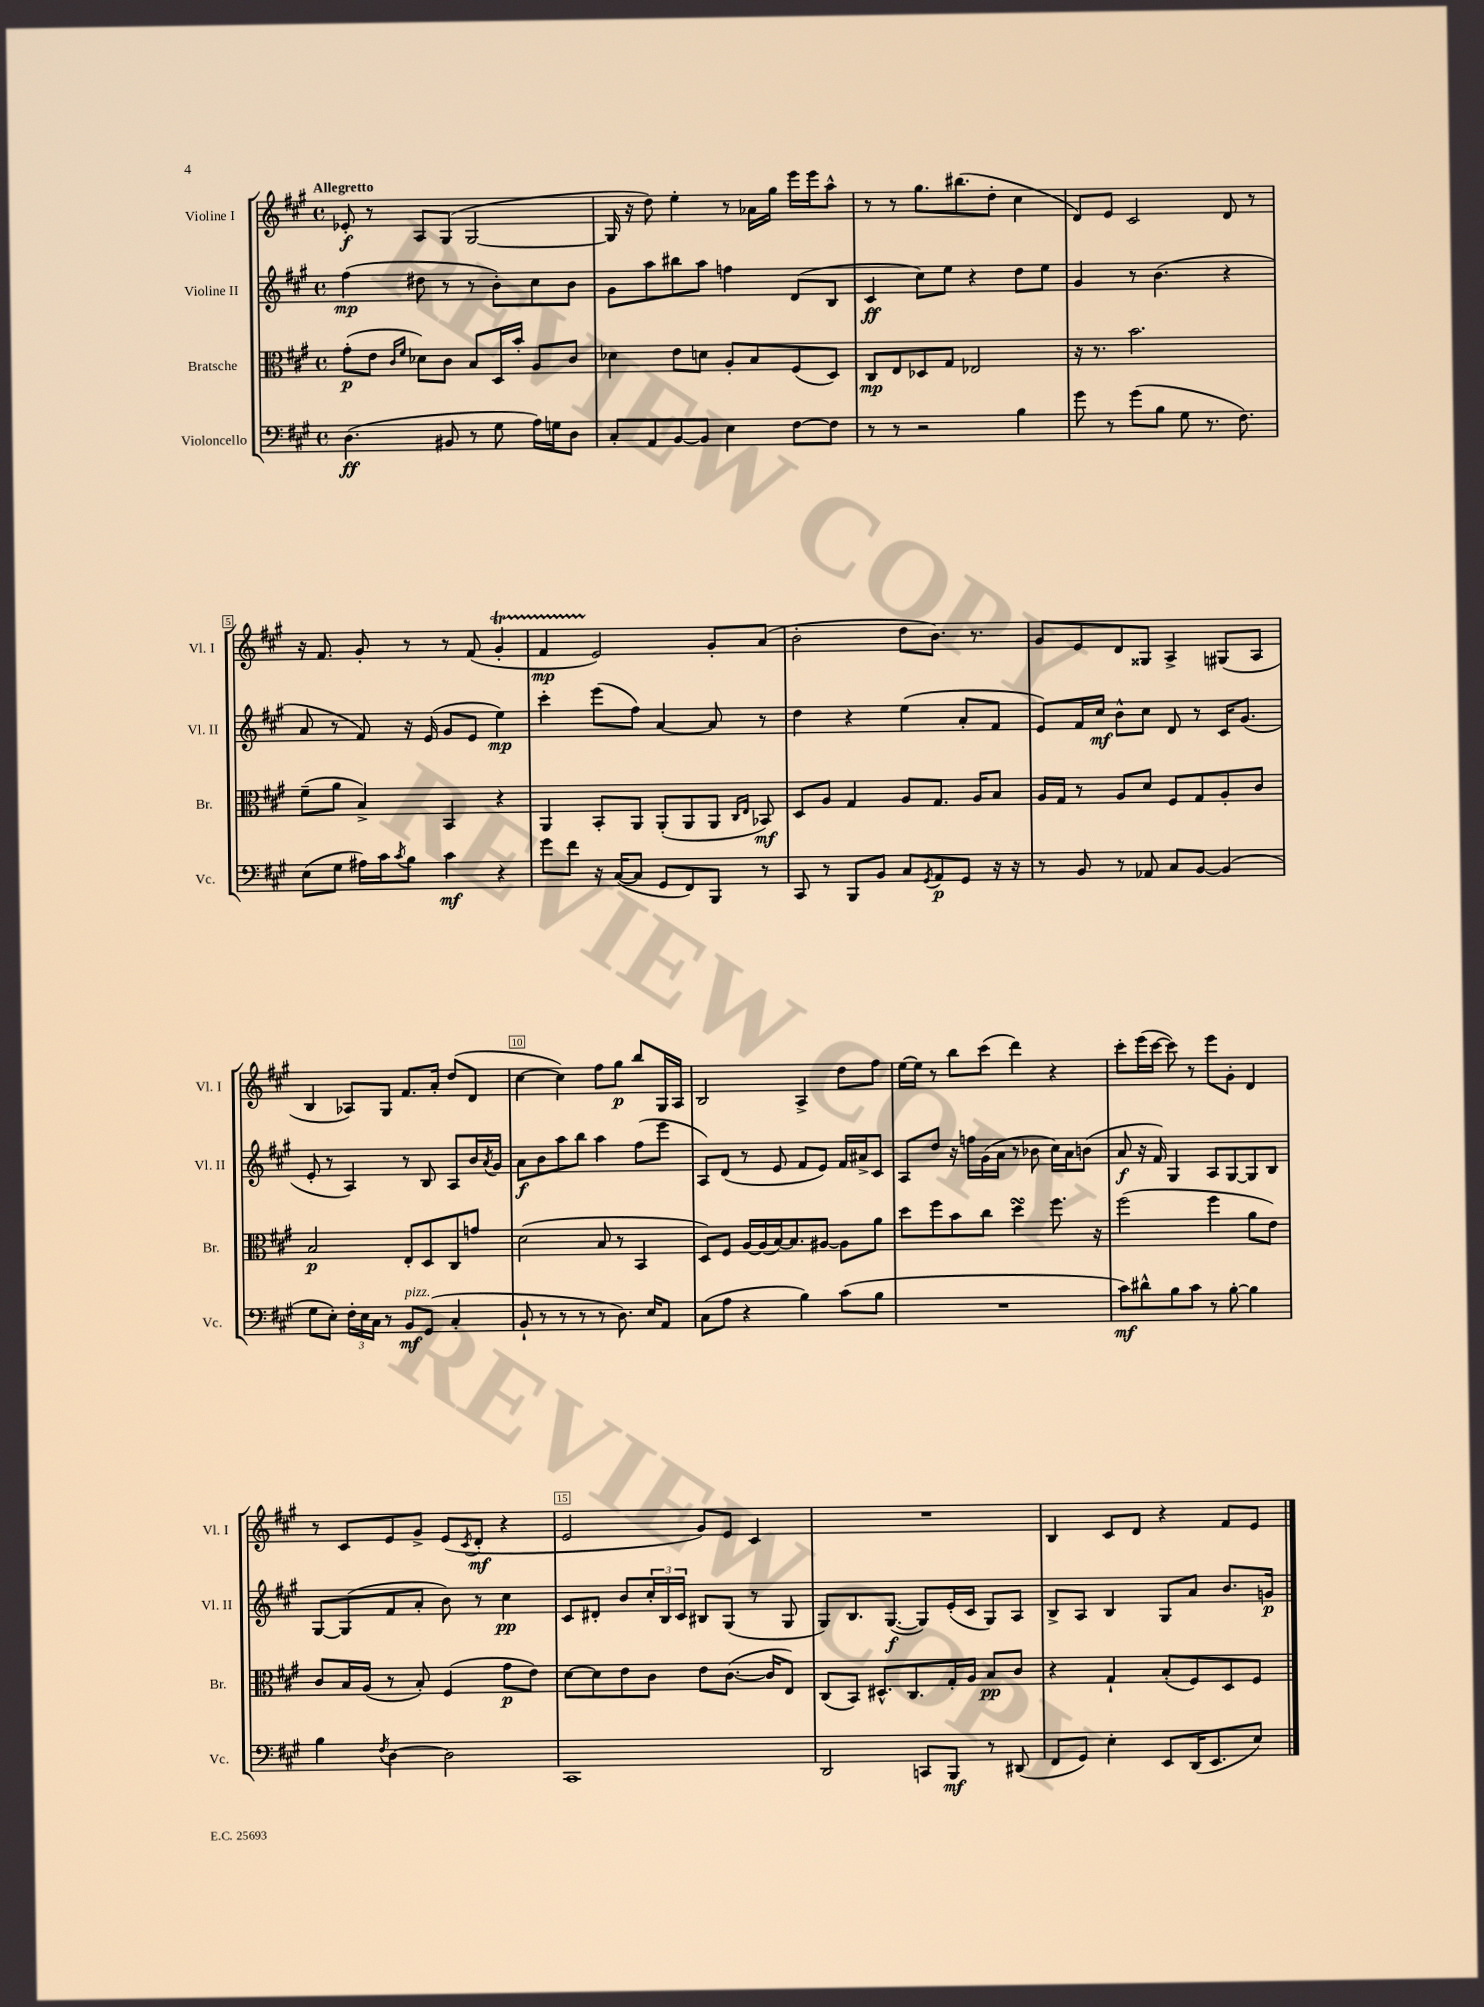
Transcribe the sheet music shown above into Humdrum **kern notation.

**kern	**dynam	**kern	**dynam	**kern	**dynam	**kern	**dynam
*part4	*part4	*part3	*part3	*part2	*part2	*part1	*part1
*staff4	*staff4	*staff3	*staff3	*staff2	*staff2	*staff1	*staff1
*I"Violoncello	*	*I"Bratsche	*	*I"Violine II	*	*I"Violine I	*
*I'Vc.	*	*I'Br.	*	*I'Vl. II	*	*I'Vl. I	*
*clefF4	*	*clefC3	*	*clefG2	*	*clefG2	*
*k[f#c#g#]	*	*k[f#c#g#]	*	*k[f#c#g#]	*	*k[f#c#g#]	*
*M4/4	*	*M4/4	*	*M4/4	*	*M4/4	*
*met(c)	*	*met(c)	*	*met(c)	*	*met(c)	*
=1	=1	=1	=1	=1	=1	=1	=1
!	!	!	!	!	!	!LO:TX:a:B:t=Allegretto	!
(4.D\	ff	(8g#'\L	p	(4ff#\	mp	8e-X'/	f
.	.	8e\J	.	.	.	8r	.
.	.	16qqc#/LL	.	.	.	.	.
.	.	16qqf#/JJ	.	.	.	.	.
.	.	8d-X\L)	.	8dd#X\	.	8A/L	.
8BB#X/	.	8c#\J	.	8r	.	(8G#/J	.
8r	.	8B/L	.	8r	.	[2G#/	.
8G#\	.	16D/L	.	8b'\L)	.	.	.
.	.	16b'/JJ	.	.	.	.	.
16A\LL)	.	8A/L	.	8cc#\	.	.	.
16Gn\J	.	.	.	.	.	.	.
8D\J	.	8c#/J	.	8b\J	.	.	.
=2	=2	=2	=2	=2	=2	=2	=2
8C#'/L	.	4d-X\	.	8g#\L	.	16G#/]	.
.	.	.	.	.	.	16r	.
8AA/	.	.	.	8aa\	.	8dd\)	.
[8BB/	.	8e\L	.	8bb#X\	.	4ee'\	.
8BB/J]	.	8dn\J	.	8aa\J	.	.	.
4E\	.	8A'/L	.	4ffn\	.	8r	.
.	.	8B/	.	.	.	16a-X\LL	.
.	.	.	.	.	.	16gg#\JJ	.
[8F#\L	.	(8F#/	.	(8d/L	.	16eee\LL	.
.	.	.	.	.	.	16eee\J	.
8F#\J]	.	8D/J)	.	8B/J	.	8aa^^\J	.
=3	=3	=3	=3	=3	=3	=3	=3
8r	.	8C#/L	mp	4c#/	ff	8r	.
8r	.	8E/	.	.	.	8r	.
2r	.	8D-X/	.	8cc#\L)	.	8.gg#\L	.
.	.	8G#/J	.	8ee\J	.	.	.
.	.	.	.	.	.	(8.bb#X\	.
.	.	2E-X/	.	4r	.	.	.
.	.	.	.	.	.	8dd'\J	.
4B\	.	.	.	8dd\L	.	4cc#\	.
.	.	.	.	8ee\J	.	.	.
=4	=4	=4	=4	=4	=4	=4	=4
8g#\	.	16r	.	4g#/	.	8d/L)	.
.	.	8.r	.	.	.	.	.
8r	.	.	.	.	.	8e/J	.
(8g#\L	.	2.b\	.	8r	.	2c#/	.
8B\J	.	.	.	(4.b\	.	.	.
8G#\	.	.	.	.	.	.	.
8.r	.	.	.	.	.	.	.
.	.	.	.	4r	.	8d/	.
8.F#\)	.	.	.	.	.	.	.
.	.	.	.	.	.	8r	.
!!LO:LB:g=z
=5	=5	=5	=5	=5	=5	=5	=5
(8E\L	.	(8f#~\L	.	8a/	.	16r	.
.	.	.	.	.	.	8.f#/	.
8G#\J	.	8a\J	.	8r	.	.	.
16A#X\LL)	.	4B^/)	.	8f#/)	.	8g#'/	.
16c#\J	.	.	.	.	.	.	.
8qc#/	.	.	.	.	.	.	.
8B\J	.	.	.	16r	.	8r	.
.	.	.	.	(16e/	.	.	.
4c#\	mf	4BB/	.	8g#/L	.	8r	.
.	.	.	.	8e/J	.	(8f#/	.
4r	.	4r	.	4ee\)	mp	4g#t'/	.
=6	=6	=6	=6	=6	=6	=6	=6
8g#\L	.	4AA/	.	4ccc#'\	.	4f#TTT/	mp
8f#\J	.	.	.	.	.	.	.
16r	.	8BB'/L	.	(8eee\L	.	2e/)	.
([16C#/KL	.	.	.	.	.	.	.
8C#/J]	.	8AA/J	.	8ff#\J)	.	.	.
8GG#/L	.	(8AA'/L	.	[4a/	.	.	.
8FF#/)	.	8AA/	.	.	.	.	.
8BBB/J	.	8AA/J	.	8a/]	.	8g#'/L	.
.	.	16qqC#/LL	.	.	.	.	.
.	.	16qqE/JJ	.	.	.	.	.
8r	.	8BB-X/)	mf	8r	.	(8a/J	.
=7	=7	=7	=7	=7	=7	=7	=7
8CC#/	.	8D/L	.	4dd\	.	2b'\	.
8r	.	8A/J	.	.	.	.	.
8BBB/L	.	4G#/	.	4r	.	.	.
8BB/J	.	.	.	.	.	.	.
8C#/L	.	8A/L	.	(4ee\	.	8dd\L	.
8qGG#/	.	.	.	.	.	.	.
8AA/	p	8.G#/J	.	.	.	8.b\J)	.
8GG#/J	.	.	.	8a'/L	.	.	.
.	.	16A/KL	.	.	.	8.r	.
16r	.	8B/J	.	8f#/J	.	.	.
16r	.	.	.	.	.	.	.
=8	=8	=8	=8	=8	=8	=8	=8
8r	.	16A/LL	.	8e/L)	.	8g#/L	.
.	.	16G#/JJ	.	.	.	.	.
8BB/	.	8r	.	16f#/L	.	8e/	.
.	.	.	.	16cc#/JJ	mf	.	.
8r	.	8A/L	.	8b^^\L	.	8d/	.
8AA-X/	.	8d/J	.	8cc#\J	.	8G##X/J	.
8C#/L	.	8F#/L	.	8d/	.	4A^/	.
[8BB/J	.	8G#/	.	8r	.	.	.
(4BB/]	.	8A'/	.	16c#/KL	.	(8G#X/L	.
.	.	.	.	(8.g#/J	.	.	.
.	.	8c#/J	.	.	.	8A/J	.
!!LO:LB:g=z
=9	=9	=9	=9	=9	=9	=9	=9
8G#\L	.	2B/	p	8e'/	.	4B/	.
8E'\J)	.	.	.	8r	.	.	.
24F#'\LL	.	.	.	4A/)	.	8A-X/L)	.
24E\	.	.	.	.	.	.	.
24C#\JJ	.	.	.	.	.	.	.
8r	.	.	.	.	.	8G#/J	.
!LO:TX:a:i:t=pizz.	!	!	!	!	!	!	!
8BB/L	mf	8E'/L	.	8r	.	8.f#/L	.
(8GG#/J	.	8D/	.	8B/	.	.	.
.	.	.	.	.	.	16a'/Jk	.
4C#'/	.	8C#/	.	8A/L	.	(8dd/L	.
.	.	8gn/J	.	16b/L	.	8d/J	.
.	.	.	.	8qa/	.	.	.
.	.	.	.	16g#/JJ	.	.	.
=10	=10	=10	=10	=10	=10	=10	=10
8BB`/	.	(2d\	.	8a\L	f	[4cc#\	.
8r	.	.	.	8b\	.	.	.
8r	.	.	.	8aa\	.	4cc#\])	.
8r	.	.	.	8bb\J	.	.	.
8r	.	8B/	.	4aa\	.	8ff#\L	.
8.D\)	.	8r	.	.	.	8gg#\J	p
.	.	4BB/	.	(8ff#\L	.	8bb/L	.
16E/KL	.	.	.	.	.	.	.
8AA/J	.	.	.	8eee\J	.	16G#/L	.
.	.	.	.	.	.	16A/JJ	.
=11	=11	=11	=11	=11	=11	=11	=11
(8C#\L	.	8D/L)	.	8A/L)	.	2B/	.
8A\J	.	8F#/J	.	(8d/J	.	.	.
4r	.	[16A/LL	.	8r	.	.	.
.	.	(16A/]	.	.	.	.	.
.	.	[16B/J)	.	8e/	.	.	.
.	.	8.B/]	.	.	.	.	.
4B\)	.	.	.	8f#/L	.	4A^/	.
.	.	[8A#X/J	.	8e/J)	.	.	.
(8c#\L	.	8A#\L]	.	16f#/LL	.	8dd\L	.
.	.	.	.	16a#X^/J	.	.	.
8B\J	.	8a\J	.	8c#/J	.	8ff#\J	.
=12	=12	=12	=12	=12	=12	=12	=12
1r	.	8dd\L	.	8A/L	.	[16ee\LL	.
.	.	.	.	.	.	16ee\JJ]	.
.	.	8ff#\	.	8dd/J	.	8r	.
.	.	8b\	.	16r	.	8bb\L	.
.	.	.	.	16ffn\LL	.	.	.
.	.	8cc#\J	.	(16g#\	.	(8ccc#\J	.
.	.	.	.	16a\JJ	.	.	.
.	.	4ddsSSs\	.	8r	.	4ddd\)	.
.	.	.	.	8b-X\	.	.	.
.	.	8.ff#\	.	16cc#\LL)	.	4r	.
.	.	.	.	16a\J	.	.	.
.	.	.	.	(8bn\J	.	.	.
.	.	16r	.	.	.	.	.
=13	=13	=13	=13	=13	=13	=13	=13
8c#\L)	mf	(2ff#\	.	8a/	f	8ccc#'\L	.
8d#X^^\	.	.	.	16r	.	(16eee\L	.
.	.	.	.	16f#/)	.	[16ccc#\JJ	.
8B\	.	.	.	4G#/	.	8ccc#\])	.
8c#\J	.	.	.	.	.	8r	.
8r	.	4ff#\	.	8A/L	.	8eee\L	.
[8B'\	.	.	.	[8G#/	.	8g#'\J	.
4B\]	.	8a\L	.	8G#/]	.	4d/	.
.	.	8e\J)	.	8B/J	.	.	.
!!LO:LB:g=z
=14	=14	=14	=14	=14	=14	=14	=14
4B\	.	8c#/L	.	[8G#/L	.	8r	.
.	.	16B/L	.	(8G#/]	.	8c#/L	.
.	.	(16A/JJ	.	.	.	.	.
8qF#/	.	.	.	.	.	.	.
[4D\	.	8r	.	8f#/	.	8e/	.
.	.	8B'/)	.	8a'/J	.	8g#^/J	.
2D\]	.	(4F#/	.	8b\)	.	(8e/L	.
.	.	.	.	.	.	8qc#/	.
.	.	.	.	8r	.	8d'/J	mf
.	.	8g#\L	p	4cc#\	pp	4r	.
.	.	8e\J)	.	.	.	.	.
=15	=15	=15	=15	=15	=15	=15	=15
1CC#	.	[8d\L	.	8c#/L	.	2e/	.
.	.	8d\]	.	8d#X'/J	.	.	.
.	.	8e\	.	8b/L	.	.	.
.	.	8c#\J	.	24cc#'/L	.	.	.
.	.	.	.	24B/	.	.	.
.	.	.	.	24c#/JJ	.	.	.
.	.	8e\L	.	8B#X/L	.	8g#/L)	.
.	.	([8.c#\J	.	(8G#/J	.	8e/J	.
.	.	.	.	8r	.	4c#/	.
.	.	16c#/KL]	.	.	.	.	.
.	.	8E/J)	.	8G#/	.	.	.
=16	=16	=16	=16	=16	=16	=16	=16
2DD/	.	(8C#/L	.	8G#/L)	.	1r	.
.	.	8BB/J)	.	8.B/	.	.	.
.	.	8.D#X^^/L	.	.	.	.	.
.	.	.	.	([8.G#/J	f	.	.
.	.	8.C#/	.	.	.	.	.
8CCn/L	.	.	.	8G#/L])	.	.	.
8BBB/J	mf	16G#'/L	.	(16e'/L	.	.	.
.	.	16A/JJ	.	16c#/JJ	.	.	.
8r	.	8B/L	pp	8G#/L)	.	.	.
(8DD#X/	.	8c#/J	.	8A/J	.	.	.
=17	=17	=17	=17	=17	=17	=17	=17
8FF#/L	.	4r	.	8B^/L	.	4B/	.
8GG#/J)	.	.	.	8A/J	.	.	.
4E'\	.	4G#`/	.	4B/	.	8c#/L	.
.	.	.	.	.	.	8d/J	.
8EE/L	.	(8B'/L	.	8G#/L	.	4r	.
(16DD/K	.	8F#/)	.	8a/J	.	.	.
8.EE/	.	.	.	.	.	.	.
.	.	8D/	.	8.b/L	.	8f#/L	.
8E/J)	.	8F#/J	.	.	.	8e/J	.
.	.	.	.	16gn/Jk	p	.	.
==	==	==	==	==	==	==	==
*-	*-	*-	*-	*-	*-	*-	*-
